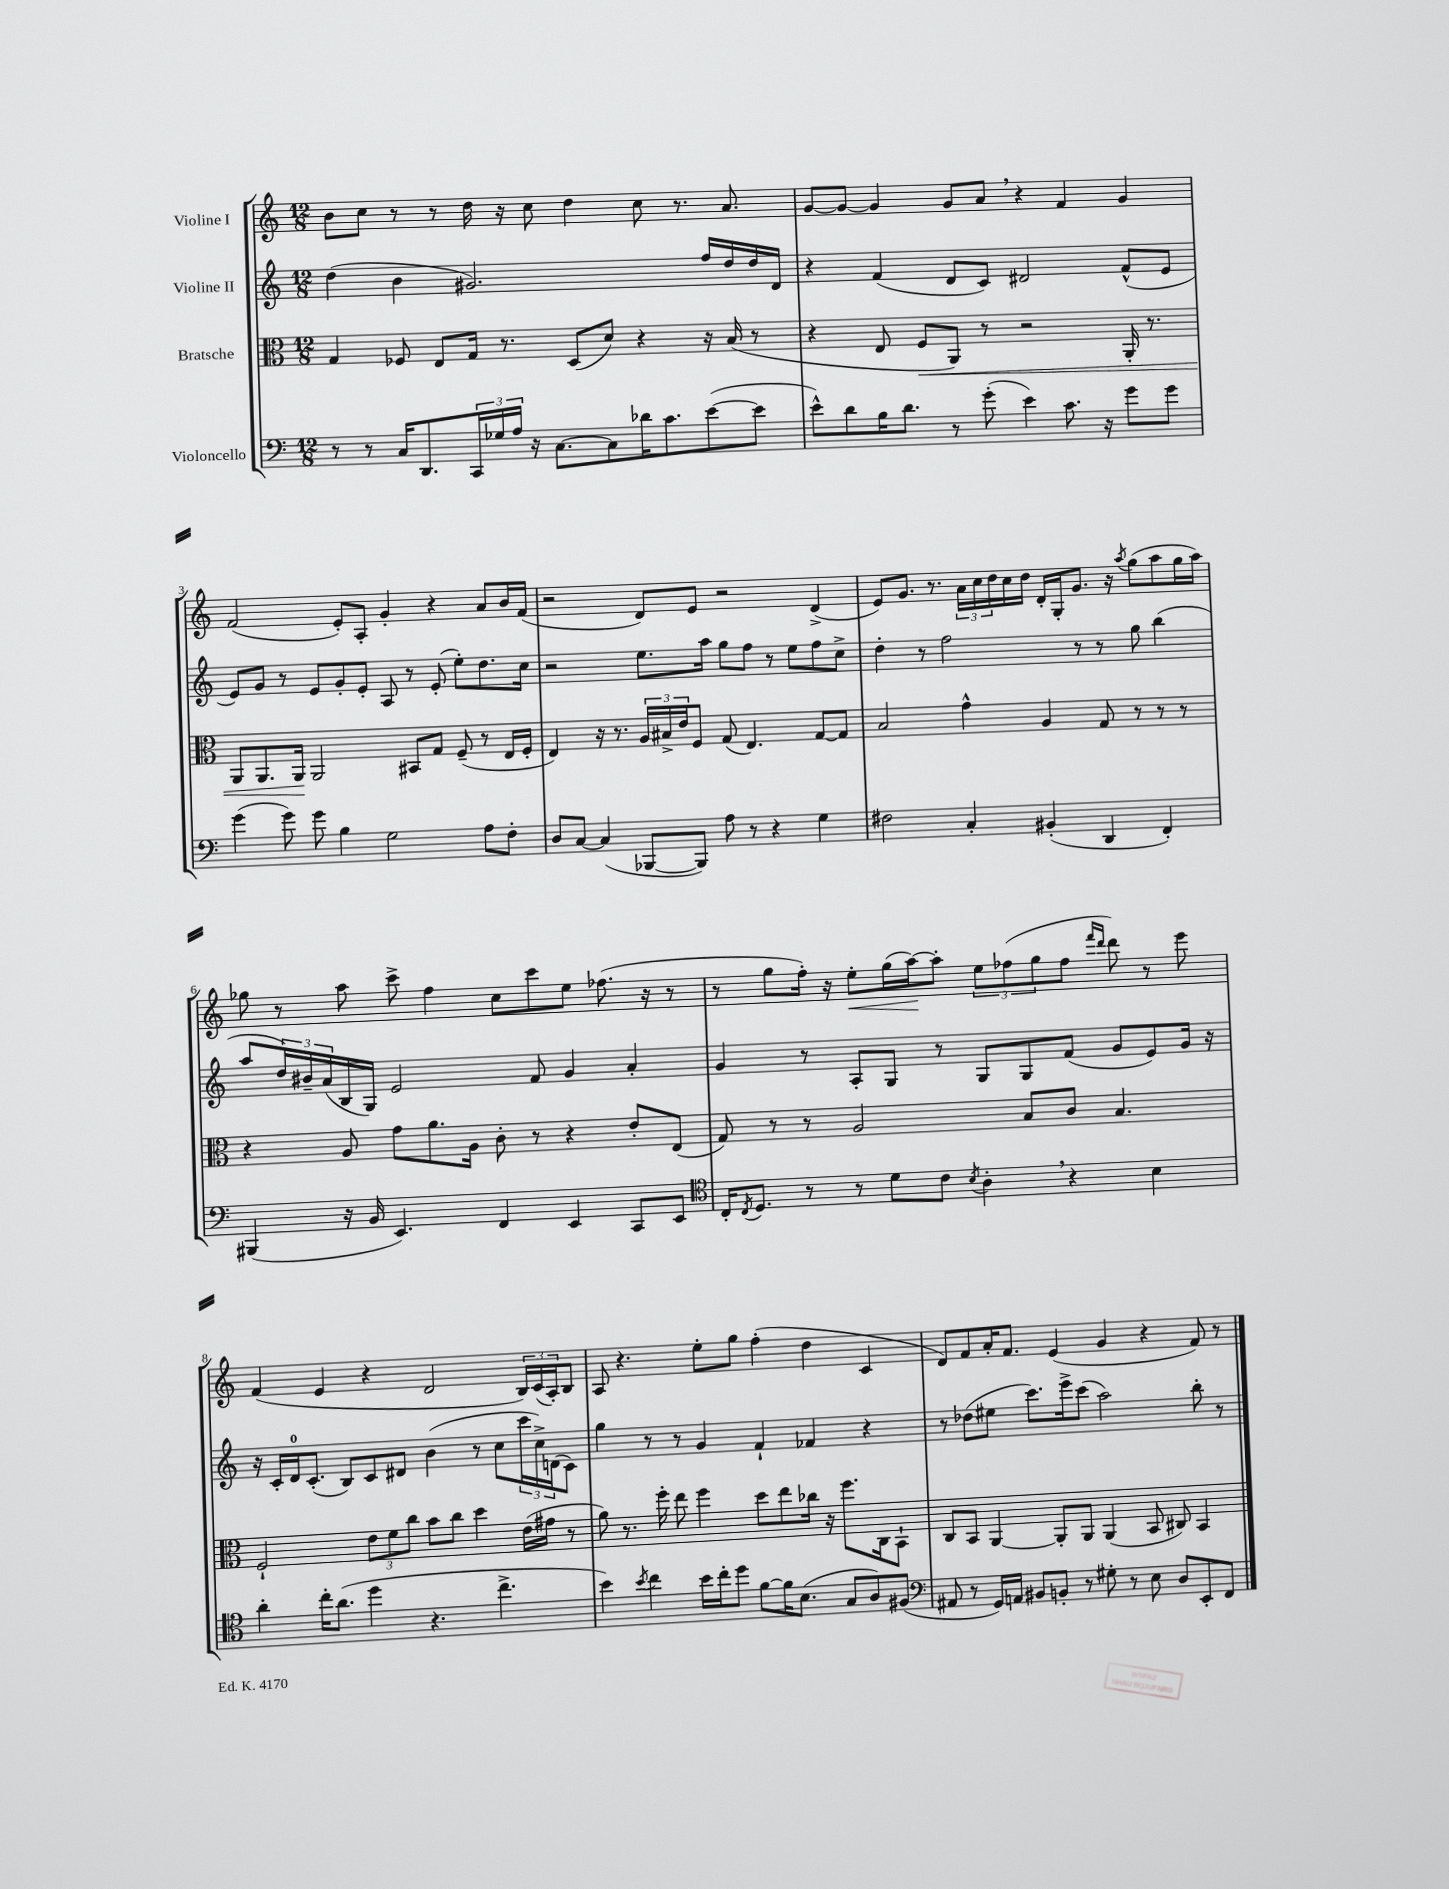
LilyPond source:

<<
\new StaffGroup <<
\new Staff = "s0" \with { instrumentName = "Violine I" } {
    \clef treble \key c \major \numericTimeSignature \time 12/8
    b'8 c''8 r8 r8 d''16 r16 c''8 d''4 c''8 r8. a'8. |
    g'8~ g'8~ g'4 g'8 a'8 \breathe r4 f'4 g'4 |
    f'2( e'8-.) a8-. g'4-. r4 a'8 b'16 f'16( |
    r2 d'8) e'8 r2 d'4->( |
    e'8) g'8. r8. \tuplet 3/2 { a'16 c''16 d''16 } c''16 d''16 d'16-. g16-. g'8. r16 \acciaccatura { a''8 } g''8( a''8 g''16 a''16) |
    ges''8 r8 a''8 c'''8-> f''4 c''8 c'''8 e''8 fes''8.( r16 r8 |
    r8 g''8 f''16-.) r16 e''8-.\< g''16( a''16~\!) a''8-. \tuplet 3/2 { e''8 fes''8( g''8 } fes''8 \grace { f'''16 d'''16 } d'''8) r8 e'''8 |
    f'4( e'4 r4 d'2 \tuplet 3/2 { b16) c'16( a16-.) } b8 |
    a8 r4. e''8-. g''8 f''4-.( d''4 c'4 |
    d'8) f'8 a'16-. f'8. e'4( g'4 r4 f'8) r8 \bar "|." |
}
\new Staff = "s1" \with { instrumentName = "Violine II" } {
    \clef treble \key c \major \numericTimeSignature \time 12/8
    d''4( b'4 gis'2.) f''16 d''16 d''16 d'16 |
    r4 f'4( d'8 c'8) dis'2 f'8-^( e'8 |
    e'8) g'8 r8 e'8 g'8-. e'8-. a8 r8 e'8-.( e''8-.) d''8. c''16 |
    r2 e''8. a''16 g''8 f''8 r8 e''8 f''8 c''8-> |
    d''4-. r8 f''2 r8 r8 g''8 b''4( |
    a''8 \tuplet 3/2 { d''16) bis'16-- a'16( } b16 g16) e'2 f'8 g'4 a'4-. |
    g'4 r8 a8-. g8 r8 g8 g8 f'8( g'8 e'8) g'16 r16 |
    r16 c'16-. d'16-0 c'8.-.( b8) c'8 dis'8 b'4( r8 c''8 \tuplet 3/2 { c'''16 c''16->) d'16( } c'8) |
    g''4 r8 r8 g'4 f'4-! fes'4 r4 |
    r8 des''8( eis''8 c'''8.) e'''16-> c'''8( a''2) b''8-. r8 \bar "|." |
}
\new Staff = "s2" \with { instrumentName = "Bratsche" } {
    \clef alto \key c \major \numericTimeSignature \time 12/8
    g4 fes8 e8 g16 r8. d8( d'8) r4 r16 b16( r8 |
    r4 e8 f8\< a,8) r8 r2 a,16-. r8. |
    a,8 a,8. a,16\! a,2 bis,8 g8 f8--( r8 e16 f16-. |
    e4) r16 r8. \tuplet 3/2 { a16 bis16-> e'16 } f8 g8( e4.) g8~ g8 |
    b2 g'4-^ a4 g8 r8 r8 r8 |
    r4 a8 g'8 a'8. a16 c'8-. r8 r4 e'8-. e8( |
    g8) r8 r8 a2 b8 c'8 b4. |
    f2-! \tuplet 3/2 { e'8 f'8 c''8 } b'8 c''8 d''4 e'16( gis'16 r8 |
    a'8) r8. f''16-. e''8 f''4 d''8 e''8 ces''16 r16 f''8. c16 b,8-! |
    c8 b,8 a,4~ a,8-. a,8 a,4( b,8 cis8) b,4 \bar "|." |
}
\new Staff = "s3" \with { instrumentName = "Violoncello" } {
    \clef bass \key c \major \numericTimeSignature \time 12/8
    r8 r8 c16 d,8. \tuplet 3/2 { c,16 ges16 a16 } r16 c8.~ c8 des'16 c'8. e'8~( e'8 |
    e'8-^) d'8 b16 d'8. r8 g'8-.( e'4) c'8. r16 g'8 g'8 |
    g'4( g'8) g'8 b4 g2 a8 f8-. |
    d8 c8~ c4( bes,,8~ bes,,8) a8 r8 r4 g4 |
    fis2 c4-. bis,4-.( d,4 f,4-.) |
    bis,,4( r16 b,16 e,4.) f,4 e,4 c,8 e,8 |
    \clef tenor c16-. \acciaccatura { c8 } d8. r8 r8 d'8 c'8 \acciaccatura { b8 } a4-. \breathe r4 b4 |
    a'4-. c''16-. a'8.( d''4 r4. c''4.-> |
    b'4) \acciaccatura { b'8 } c''4 b'16 c''16-. d''8 f'8~ f'16 b8.( g8 a8) fis8( |
    \clef bass ais,8 r8 g,16) a,16 bis,8 b,8-. r8 gis8-. r8 e8 d8 e,8-. f,8 \bar "|." |
}
>>
>>
